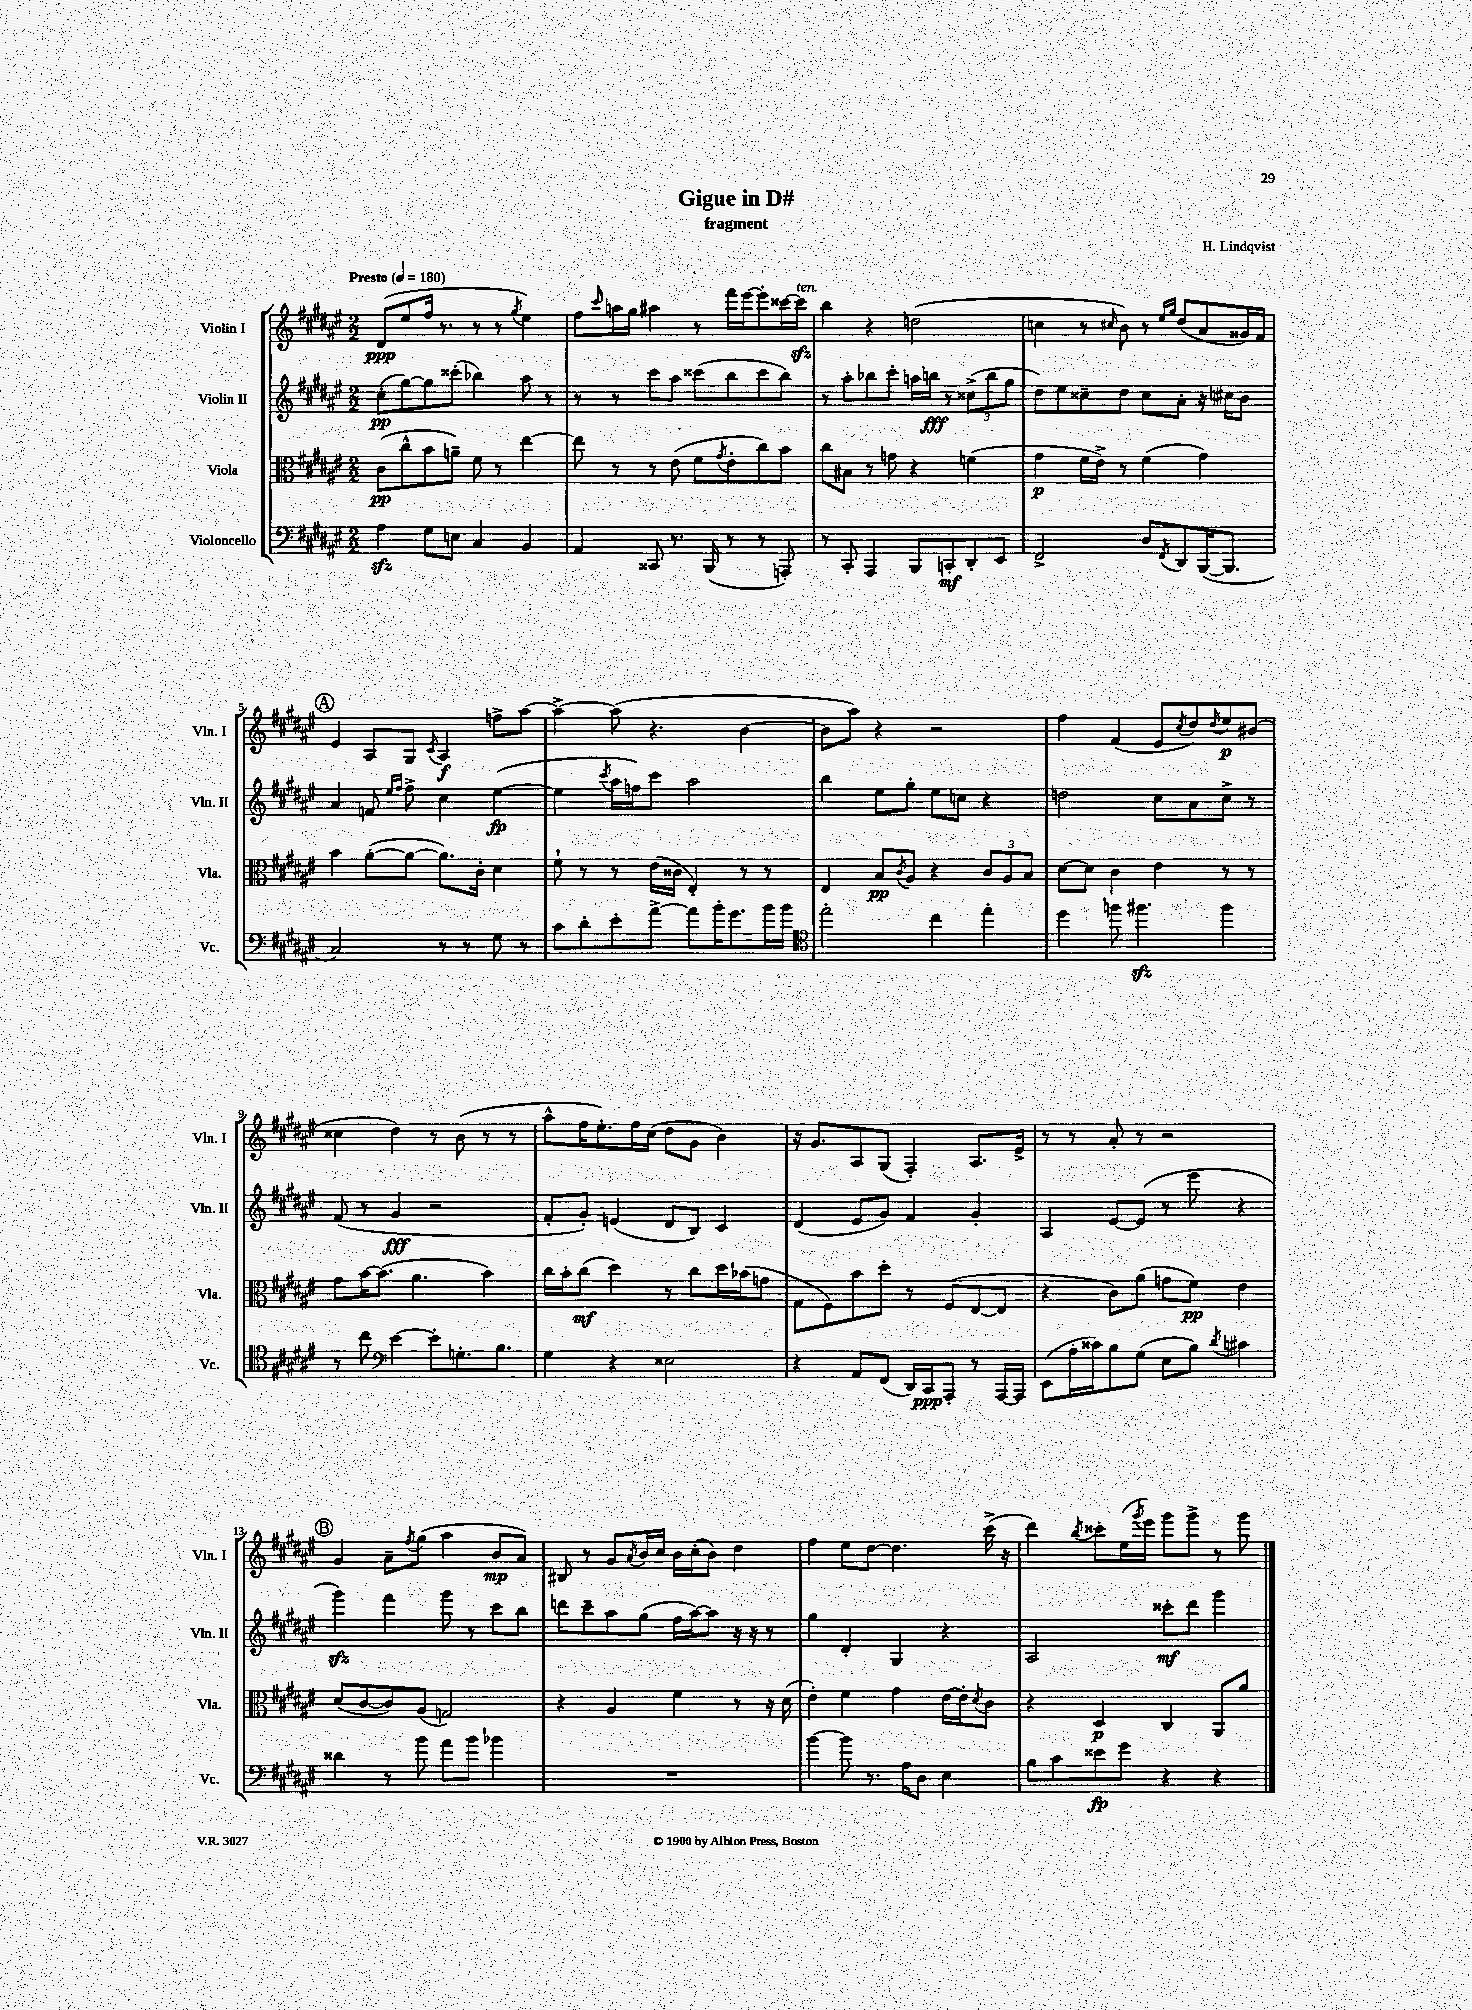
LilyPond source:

\header { title = "Gigue in D#" composer = "H. Lindqvist" subtitle = "fragment" }
<<
\new StaffGroup <<
\new Staff = "s0" \with { instrumentName = "Violin I" shortInstrumentName = "Vln. I" } {
    \clef treble \key fis \major \numericTimeSignature \time 2/2 \tempo "Presto" 4 = 180
    dis'8\ppp( eis''8 fis''16 r8. r8 r8 \acciaccatura { gis''8 } eis''4) |
    fis''8 \grace { cis'''16 } a''16 gis''16 ais''4 r8 fis'''16 eis'''16~ eis'''8-. cisis'''16~ cisis'''16\sfz^\markup { \italic "ten." } |
    b''4 r4 d''2( |
    c''4 r8 \grace { cis''16 } b'8) r8 \grace { eis''16 gis''16 } dis''8( ais'8 gisis'16) fis'16 |
    \mark \markup { \circle "A" } eis'4 ais8 gis8 \acciaccatura { cis'8 } ais4\f f''8-> ais''8~ |
    ais''4~-> ais''8( r4. b'4~ |
    b'8 ais''8) r4 r2 |
    fis''4 fis'4( eis'8 \acciaccatura { cis''8 } dis''8) \acciaccatura { dis''8 } eis''8\p bis'8( |
    cisis''4 dis''4) r8 b'8( r8 r8 |
    ais''8-^ fis''16 eis''8.-.) fis''16 cis''16( dis''8 gis'8 b'4) |
    r16 gis'8. ais8 gis8( fis4-.) ais8. eis'16-> |
    r8 r8 ais'8-. r8 r2 |
    \mark \markup { \circle "B" } gis'4 ais'8-- \acciaccatura { fis''8 } gis''8( ais''4 b'8\mp ais'8) |
    bis8 r8 gis'8 \acciaccatura { ais'8 } b'16 cis''16 b'16 cis''16-.( b'8) dis''4 |
    fis''4 eis''8 dis''8~ dis''4. cis'''16->( r16 |
    dis'''4) \acciaccatura { b''8 } cisis'''8-. eis''16( \acciaccatura { gis'''8 } eis'''16) gis'''8 gis'''8-> r8 gis'''8 \bar "|." |
}
\new Staff = "s1" \with { instrumentName = "Violin II" shortInstrumentName = "Vln. II" } {
    \clef treble \key fis \major \numericTimeSignature \time 2/2
    cis''8-.\pp( gis''8~) gis''8 cisis'''8-.( bes''4) ais''8 r8 |
    r8 r8 cis'''8 ais''8 cisis'''8( b''8 cisis'''8 b''8) |
    r8 ais''8-. bes''8 cis'''8-. a''16 b''16\fff r8 \tuplet 3/2 { cisis''8->( b''8 gis''8 } |
    dis''8) eis''8 cisis''8-- dis''8 cisis''8 ais'8-. r16 cis''16 b'8 |
    \mark \markup { \circle "A" } ais'4 f'8 \grace { eis''16 fis''16 } fis''8-> cis''4 eis''4~\fp( |
    eis''4 \acciaccatura { cis'''8 } ais''16 f''16) cis'''8 ais''2 |
    b''4 eis''8 gis''8-. eis''8 c''8 r4 |
    d''2 cis''8 ais'8 cis''8-> r8 |
    fis'8( r8 gis'4\fff r2 |
    fis'8-. gis'8-.) e'4( dis'8 b8) cis'4 |
    dis'4( eis'8 gis'8) fis'4 gis'4-. |
    ais4 eis'8~ eis'8( r8 eis'''8 r4 |
    \mark \markup { \circle "B" } gis'''4\sfz) fis'''4 gis'''8 r8 cis'''8 b''8 |
    d'''8 cis'''8-- ais''8 gis''8( fis''16 ais''16~) ais''8 r16 r16 r8 |
    gis''4 dis'4-. gis4 r4 |
    ais2 cisis'''8-.\mf dis'''8 gis'''4 \bar "|." |
}
\new Staff = "s2" \with { instrumentName = "Viola" shortInstrumentName = "Vla." } {
    \clef alto \key fis \major \numericTimeSignature \time 2/2
    cis'8\pp( cis''8-^ b'8 a'8--) fis'8 r8 eis''4~ |
    eis''8 r8 r8 eis'8( fis'8 \acciaccatura { gis'8 } eis'8-. cis''8) b'8 |
    cis''8 bis8 r8 g'8 r4 f'4( |
    gis'4\p fis'16 eis'16->) r8 fis'4( gis'4) |
    \mark \markup { \circle "A" } b'4 ais'8~-.( ais'8~ ais'8.) cis'16-. dis'4 |
    fis'8-! r8 r8 eis'16( cisis'16 eis4-.) r8 r8 |
    eis4 b8\pp \acciaccatura { cis'8 } ais8 r4 \tuplet 3/2 { cis'8 ais8 b8 } |
    dis'8~ dis'8 cis'4 eis'4 r8 r8 |
    gis'8 b'16~ b'8.( ais'4. b'4) |
    cis''16 b'16-. cis''8\mf( dis''4) r8 cis''8 dis''16 bes'16( g'8 |
    gis8 fis8) b'8 dis''8-. r8 fis8( eis8~ eis8 |
    r4 cis'8) ais'8( g'8 fis'8\pp) eis'4 |
    \mark \markup { \circle "B" } dis'8( cis'8~ cis'8) ais8( g2) |
    r4 ais4 fis'4 r8 r16 dis'16( |
    eis'4-.) fis'4 gis'4 eis'16~ eis'16-. \acciaccatura { dis'8 } cis'8 |
    r4 dis4\p cis4 ais,8 ais'8 \bar "|." |
}
\new Staff = "s3" \with { instrumentName = "Violoncello" shortInstrumentName = "Vc." } {
    \clef bass \key fis \major \numericTimeSignature \time 2/2
    ais4\sfz gis8 e8 cis4 b,4 |
    ais,4 cisis,8 r8. b,,16( r8 r8 a,,8-.) |
    r8 cis,8-. ais,,4 b,,8 c,8-.\mf dis,8-. eis,8 |
    fis,2-> dis8 \acciaccatura { fis,8 } dis,8 b,,16~( b,,8. |
    \mark \markup { \circle "A" } cis2) r8 r8 gis8 r8 |
    cis'8 dis'8-. eis'8-. ais'8~-> ais'8 b'16-. gis'8. b'16 b'16 |
    \clef tenor eis''2-. cis''4 eis''4-. |
    dis''4 f''8 fis''4.\sfz fis''4 |
    r8 cis''8 \clef bass eis'4~ eis'8-. g8.-. b8. |
    gis4 r4 eisis2 |
    r4 ais,8 fis,8( dis,16) cis,16\ppp ais,,8-. r8 ais,,16~ ais,,16 |
    eis,8( ais16-. cisis'16) b8 gis8( eis8 b8) \acciaccatura { dis'8 } cis'4 |
    \mark \markup { \circle "B" } disis'4 r8 b'8 ais'8 b'8 bes'4 |
    R1 |
    b'4~ b'8 r8. ais16 dis8 eis4 |
    b8 cis'8 eisis'8\fp gis'8 r4 r4 \bar "|." |
}
>>
>>
